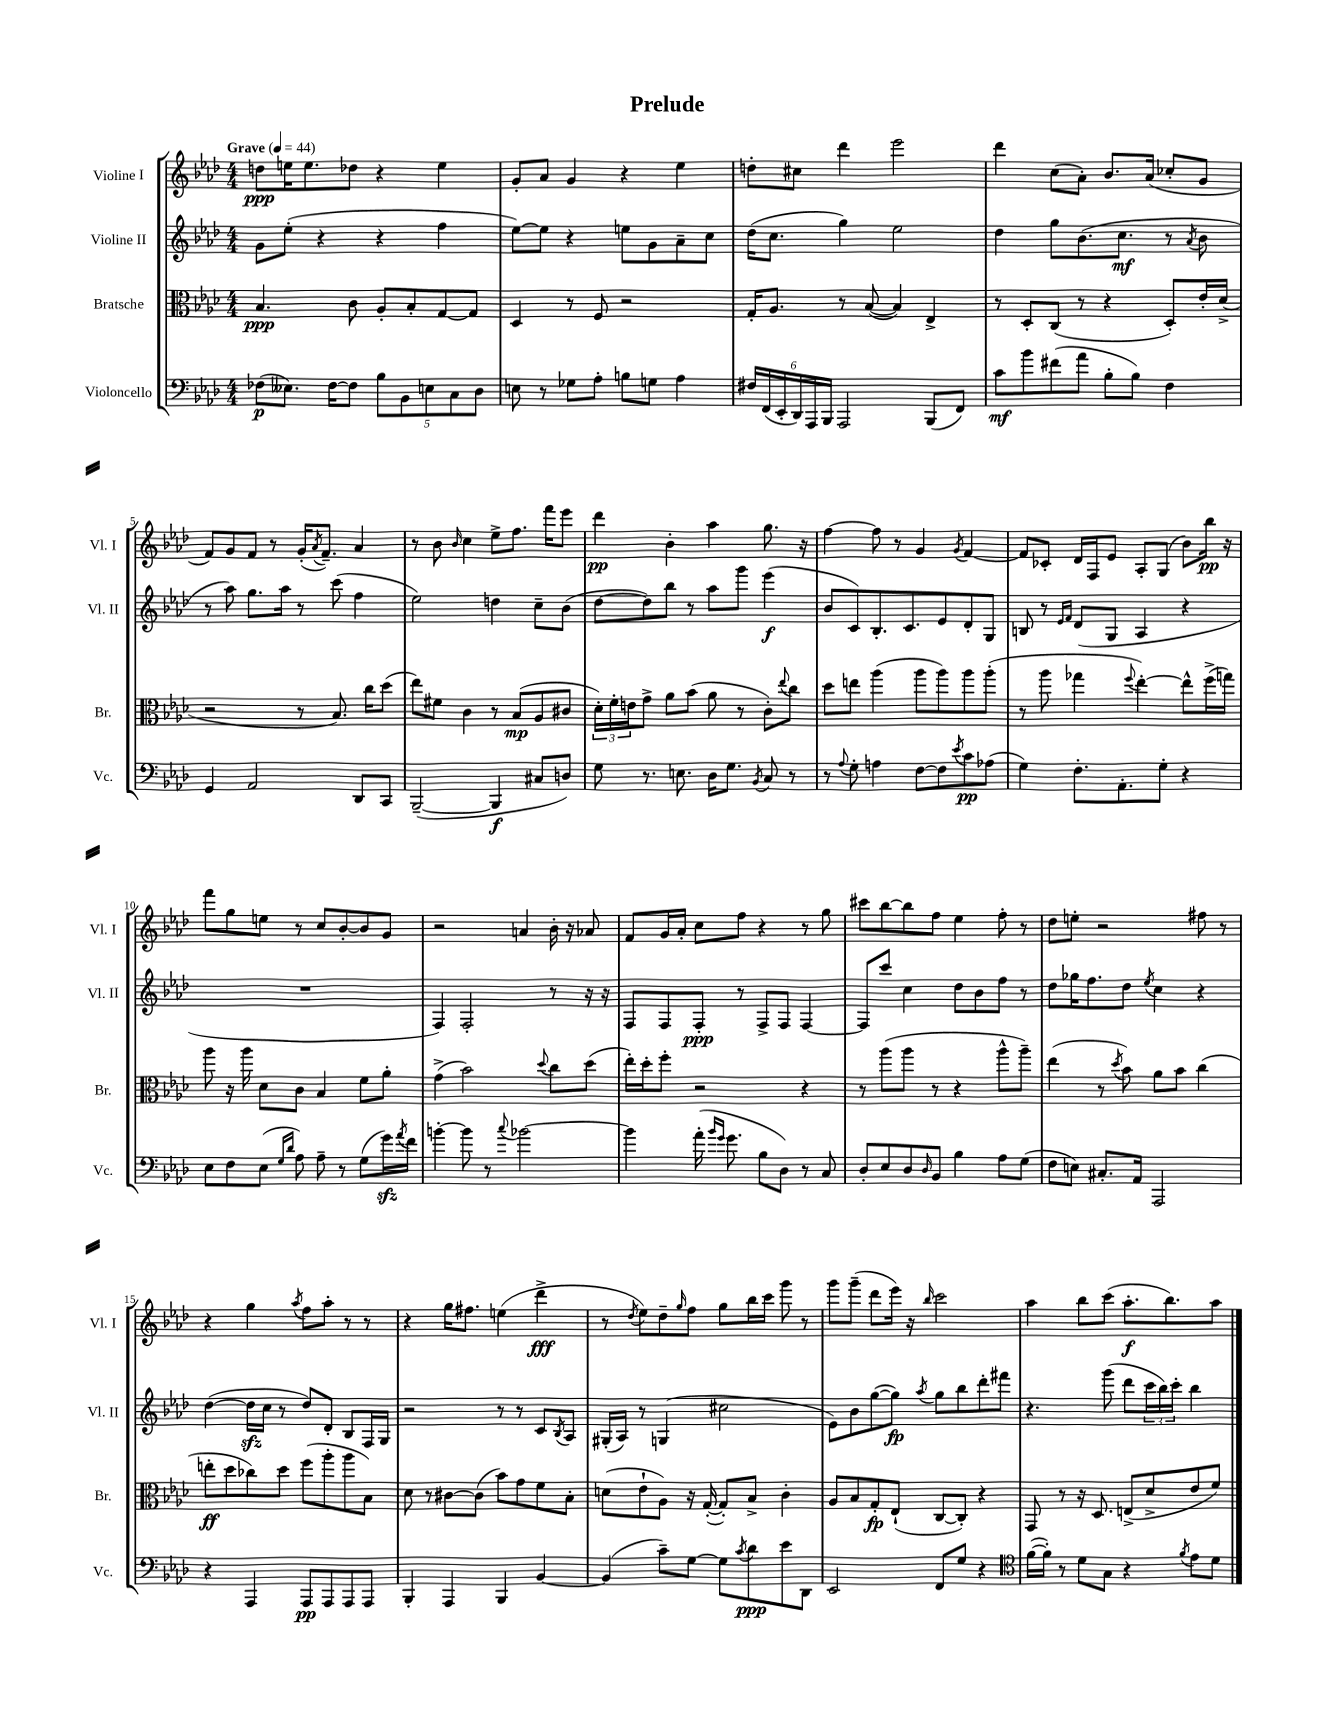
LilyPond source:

\header { title = "Prelude" }
<<
\new StaffGroup <<
\new Staff = "s0" \with { instrumentName = "Violine I" shortInstrumentName = "Vl. I" } {
    \clef treble \key aes \major \numericTimeSignature \time 4/4 \tempo "Grave" 4 = 44
    d''8\ppp e''16 e''8. des''8 r4 e''4 |
    g'8-. aes'8 g'4 r4 ees''4 |
    d''8-. cis''8 des'''4 ees'''2 |
    des'''4 c''8( aes'8-.) bes'8. aes'16( ces''8-. g'8 |
    f'8) g'8 f'8 r8 g'16-.( \acciaccatura { aes'8 } f'8.--) aes'4 |
    r8 bes'8 \grace { bes'16 } c''4 ees''8-> f''8. f'''16 ees'''8 |
    des'''4\pp bes'4-. aes''4 g''8. r16 |
    f''4~ f''8 r8 g'4 \acciaccatura { g'8 } f'4~ |
    f'8 ces'8-. des'16 f16 ees'8 aes8-. g8( bes'8) bes''16\pp r16 |
    f'''8 g''8 e''8 r8 c''8 bes'8~-. bes'8 g'8 |
    r2 a'4 bes'16-. r16 aes'8 |
    f'8 g'16 aes'16-. c''8 f''8 r4 r8 g''8 |
    cis'''8 bes''8~ bes''8 f''8 ees''4 f''8-. r8 |
    des''8 e''8-. r2 fis''8 r8 |
    r4 g''4 \acciaccatura { aes''8 } f''8 aes''8-. r8 r8 |
    r4 g''16 fis''8. e''4( des'''4->\fff |
    r8 \acciaccatura { des''8 } ees''8) des''8-- \grace { g''16 } f''8 g''8 bes''16 c'''16 g'''8 r8 |
    g'''8 g'''8--( des'''8 ees'''16) r16 \grace { bes''16 } c'''2 |
    aes''4 bes''8 c'''8( aes''8.-.\f bes''8.) aes''8 \bar "|." |
}
\new Staff = "s1" \with { instrumentName = "Violine II" shortInstrumentName = "Vl. II" } {
    \clef treble \key aes \major \numericTimeSignature \time 4/4
    g'8 ees''8-.( r4 r4 f''4 |
    ees''8~) ees''8 r4 e''8 g'8 aes'8-- c''8 |
    des''16( c''8. g''4) ees''2 |
    des''4 g''8 bes'8.( c''8.\mf r8 \acciaccatura { aes'8 } bes'8 |
    r8 aes''8) g''8. aes''16 r8 c'''8( f''4 |
    ees''2) d''4 c''8-- bes'8( |
    des''8~ des''8) bes''8 r8 aes''8 g'''8 ees'''4\f( |
    bes'8 c'8) bes8.-. c'8. ees'8 des'8-. g8 |
    b8 r8 \grace { ees'16 f'16 } des'8( g8 aes4 r4 |
    R1 |
    f4) f2-. r8 r16 r16 |
    f8 f8 f8-.\ppp r8 f8-> f8 f4~ |
    f8 c'''8 c''4 des''8 bes'8 f''8 r8 |
    des''8 ges''16 f''8. des''8 \acciaccatura { ees''8 } c''4 r4 |
    des''4~( des''16\sfz c''16 r8 des''8) des'8-. bes8 f16 g16 |
    r2 r8 r8 c'8 \acciaccatura { bes8 } aes8 |
    gis16-.( aes16) r8 g4( cis''2 |
    ees'8) bes'8 g''8~( g''8\fp) \acciaccatura { aes''8 } g''8 bes''8 des'''8-. fis'''8 |
    r4. g'''8( des'''8 \tuplet 3/2 { c'''16 bes''16) c'''16-. } bes''4 \bar "|." |
}
\new Staff = "s2" \with { instrumentName = "Bratsche" shortInstrumentName = "Br." } {
    \clef alto \key aes \major \numericTimeSignature \time 4/4
    bes4.\ppp c'8 aes8-. bes8-. g8~ g8 |
    des4 r8 f8 r2 |
    g16-. aes8. r8 bes8~( bes4) ees4-> |
    r8 des8-. c8( r8 r4 des8-.) ees'16-. des'16->( |
    r2 r8 bes8.) c''16 des''8( |
    ees''8) fis'8 c'4 r8 bes8\mp( aes8 cis'8 |
    \tuplet 3/2 { des'16-.) f'16-. e'16 } g'8-> aes'8 bes'8( aes'8 r8 c'8-.) \appoggiatura { ees''8 } c''8 |
    des''8 e''8 aes''4( aes''8 aes''8) aes''8 aes''8-.( |
    r8 aes''8 ges''4 \appoggiatura { f''8 } ees''4~-.) ees''8-^ f''16->( g''16) |
    aes''8 r16 aes''16 des'8 c'8 bes4 f'8 aes'8-. |
    g'4->( bes'2) \appoggiatura { des''8 } c''8 des''8( |
    ees''16-.) des''16-. f''8-. r2 r4 |
    r8 aes''8( aes''8 r8 r4 aes''8-^ aes''8--) |
    ees''4( r8 \acciaccatura { des''8 } bes'8) aes'8 bes'8 c''4( |
    e''8-.\ff des''8 ces''8) des''8 f''8( aes''8-. aes''8 bes8) |
    des'8 r8 cis'8~ cis'8( bes'8) g'8 f'8 bes8-. |
    d'8( ees'8-! aes8) r16 g16~-.( g8-.) bes8-> c'4-. |
    aes8 bes8 g8-.\fp ees8-!( c8~ c8-.) r4 |
    g,8 r8 r16 des8. e8->( des'8-> ees'8 f'8) \bar "|." |
}
\new Staff = "s3" \with { instrumentName = "Violoncello" shortInstrumentName = "Vc." } {
    \clef bass \key aes \major \numericTimeSignature \time 4/4
    fes8\p( eeses8.) fes16~ fes8 \tuplet 5/4 { bes8 bes,8 e8 c8 des8 } |
    e8 r8 ges8 aes8-. b8 g8 aes4 |
    \tuplet 6/4 { fis16 f,16( ees,16-. des,16) aes,,16 bes,,16 } aes,,2 bes,,8( f,8) |
    c'8\mf bes'8 fis'8( aes'8 bes8-. bes8) f4 |
    g,4 aes,2 des,8 c,8 |
    bes,,2~--( bes,,4\f cis8 d8) |
    g8 r8. e8. des16 g8. \acciaccatura { bes,8 } c8 r8 |
    r8 \appoggiatura { aes8 } g8-. a4 f8~ f8 \acciaccatura { ees'8 } c'8\pp aes8( |
    g4) f8.-. aes,8.-. g8-. r4 |
    ees8 f8 ees8( \grace { g16 des'16 } aes8) aes8-- r8 g8( g'16\sfz) \acciaccatura { aes'8 } f'16 |
    b'4~-. b'8 r8 \appoggiatura { c''8 } bes'2~ |
    bes'4 aes'16-.( \grace { bes'16 g'16 } g'8. bes8 des8) r8 c8 |
    des8-. ees8 des8 \grace { des16 } bes,8 bes4 aes8 g8( |
    f8 e8) cis8.-. aes,16 aes,,2 |
    r4 aes,,4 aes,,8\pp aes,,8 aes,,8 aes,,8 |
    bes,,4-. aes,,4 bes,,4 bes,4~ |
    bes,4( c'8--) g8~ g8 \acciaccatura { c'8 } des'8\ppp ees'8 des,8 |
    ees,2 f,8 g8 r4 |
    \clef tenor f'16~( f'16-.) r8 des'8 g8 r4 \acciaccatura { f'8 } ees'8 des'8 \bar "|." |
}
>>
>>
